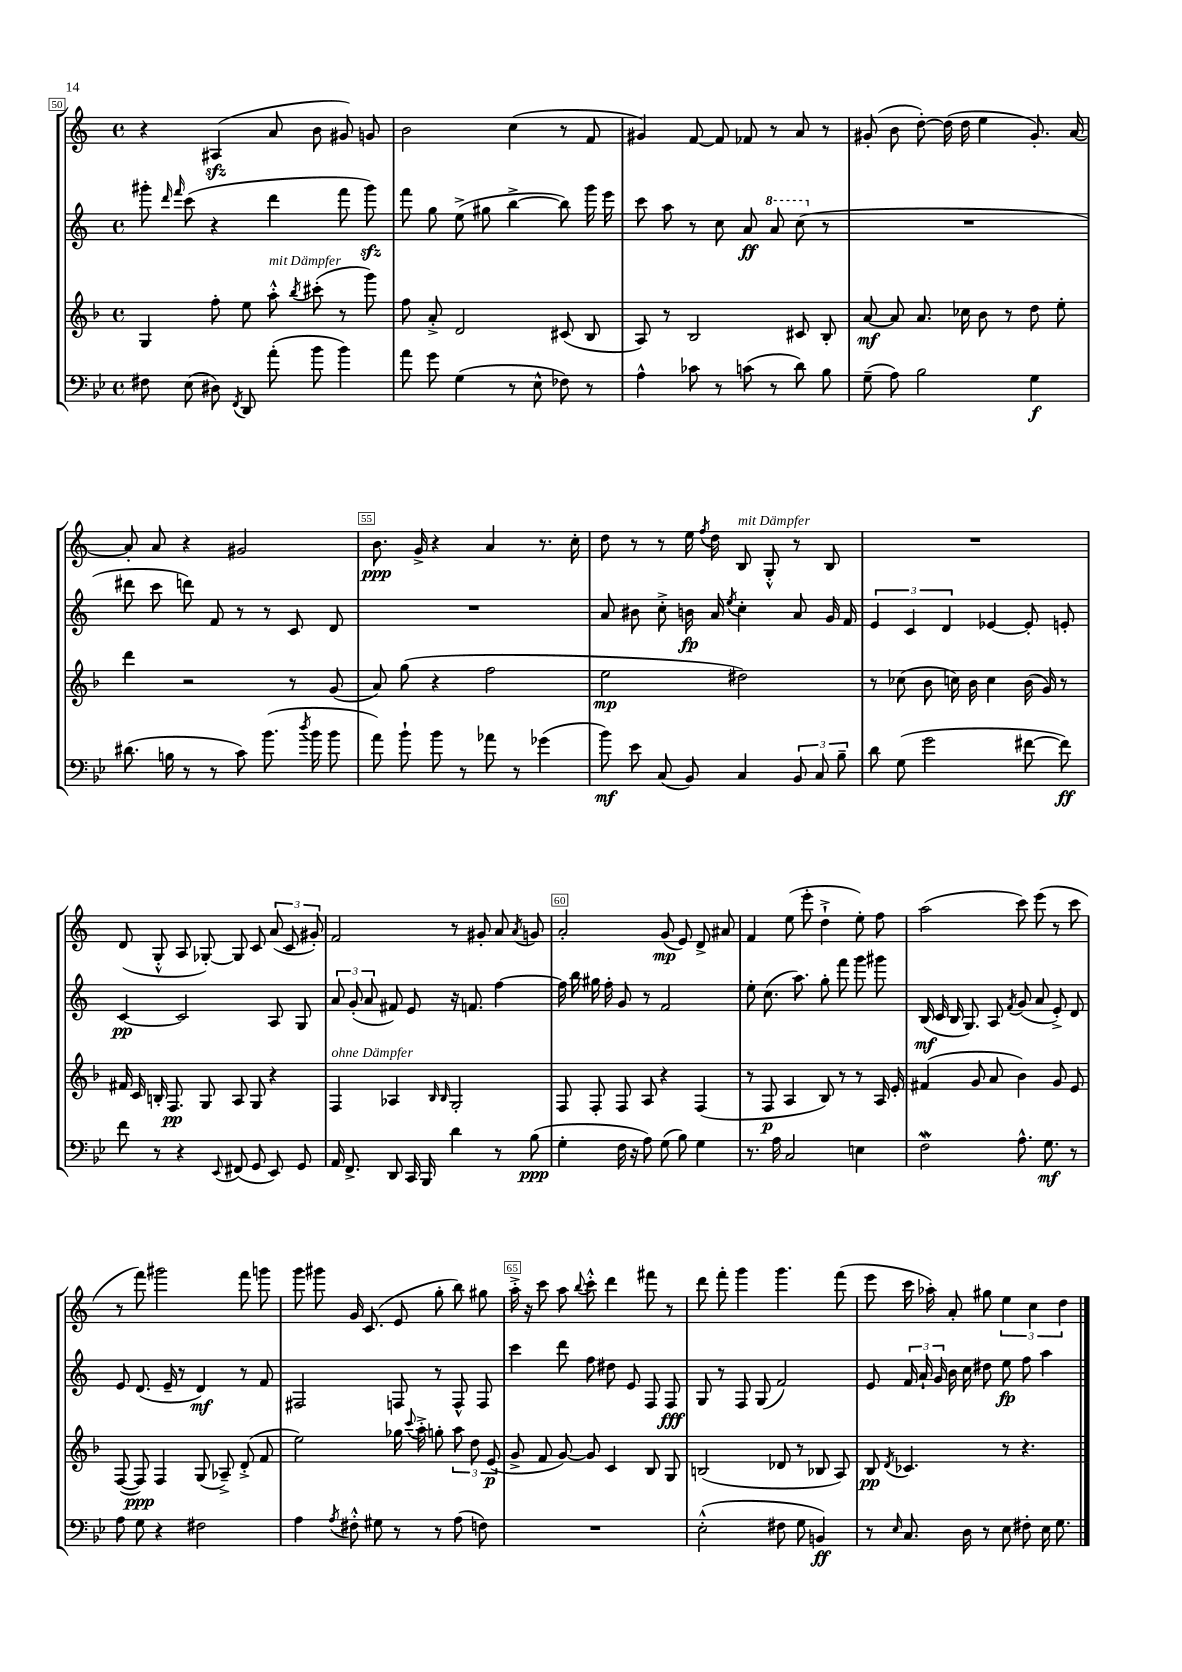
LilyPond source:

<<
\new StaffGroup <<
\new Staff = "s0" {
    \clef treble \key c \major \defaultTimeSignature \time 4/4
    \autoBeamOff r4 ais4\sfz( a'8 b'8 gis'8) g'8 |
    b'2 c''4( r8 f'8 |
    gis'4) f'8~ f'8 fes'8 r8 a'8 r8 |
    gis'8-.( b'8 d''8~-.) d''16( d''16 e''4 gis'8.-.) a'16~ |
    a'8-. a'8 r4 gis'2 |
    b'8.\ppp g'16-> r4 a'4 r8. c''16-. |
    d''8 r8 r8 e''16 \acciaccatura { f''8 } d''16 b8^\markup { \italic "mit Dämpfer" } g8-.-^ r8 b8 |
    R1 |
    d'8( g8-.-^ a8 ges8~-.) ges8 c'8 \tuplet 3/2 { a'8( c'8 gis'8-.) } |
    f'2 r8 gis'8-. a'8 \acciaccatura { a'8 } g'8 |
    a'2-. g'8\mp( e'8) d'8-> ais'8 |
    f'4 e''8( e'''8-. d''4-!-> e''8-.) f''8 |
    a''2( c'''8) e'''8( r8 c'''8 |
    r8 f'''8) gis'''2 f'''8 g'''8 |
    g'''8 gis'''8 g'16 c'8.( e'8 g''8-. b''8) gis''8 |
    a''16-.-> r16 c'''8 a''8 \appoggiatura { b''8 } c'''8-.-^ d'''4 fis'''8 r8 |
    d'''8 f'''8-. g'''4 g'''4. f'''8( |
    e'''8 c'''16 aes''16-.) a'8-. gis''8 \tuplet 3/2 { e''4 c''4 d''4 } \bar "|." |
}
\new Staff = "s1" {
    \clef treble \key c \major \defaultTimeSignature \time 4/4
    \autoBeamOff gis'''8-. \grace { d'''16 f'''16 } c'''8( r4 d'''4 f'''8 gis'''8\sfz) |
    f'''8 g''8 e''8->( gis''8 b''4~-> b''8) g'''16 e'''16 |
    c'''8 a''8 r8 c''8 a'8\ff \ottava #1 a''8 c'''8( \ottava #0 r8 |
    R1 |
    dis'''8 c'''8 d'''8) f'8 r8 r8 c'8 d'8 |
    R1 |
    a'8 bis'8 c''8-.-> b'16\fp a'16 \acciaccatura { e''8 } c''4-. a'8 g'16 f'16 |
    \tuplet 3/2 { e'4 c'4 d'4 } ees'4~ ees'8-. e'8-. |
    c'4~\pp c'2 a8 g8 |
    \tuplet 3/2 { a'8 g'8-.( a'8 } fis'8) e'8 r16 f'8. f''4~ |
    f''16 b''16 gis''16 f''16-. g'8 r8 f'2 |
    e''8-. c''8.( a''8.) g''8-. f'''8 g'''8 gis'''8 |
    b16\mf( c'16 b16 g8.) a8 \acciaccatura { f'8 } g'8( a'8 e'8-.->) d'8 |
    e'8 d'8.( e'16-- r8 d'4\mf) r8 f'8 |
    fis2 f8 r8 f8-^ f8 |
    c'''4 d'''8 f''8 dis''8 e'8 f8 f8\fff |
    g8 r8 f8 g8( f'2) |
    e'8 \tuplet 3/2 { f'16 a'16-! g'16 } b'16 c''16 dis''8 e''8\fp f''8 a''4 \bar "|." |
}
\new Staff = "s2" {
    \clef treble \key f \major \defaultTimeSignature \time 4/4
    \autoBeamOff g4 f''8-. e''8 a''8-.-^^\markup { \italic "mit Dämpfer" } \acciaccatura { bes''8 } cis'''8-.( r8 g'''8) |
    f''8 a'8-.-> d'2 cis'8( bes8 |
    a8) r8 bes2 cis'8 bes8-. |
    a'8~\mf a'8 a'8. ces''16 bes'8 r8 d''8 e''8-. |
    d'''4 r2 r8 g'8( |
    a'8) g''8( r4 f''2 |
    e''2\mp dis''2) |
    r8 ces''8( bes'8 c''16) bes'16 c''4 bes'16( g'16) r8 |
    fis'16 c'16 b16-. f8.\pp g8 a8 g8 r4 |
    f4^\markup { \italic "ohne Dämpfer" } aes4 \grace { bes16 bes16 } g2-. |
    f8 f8-. f8 a8 r4 f4( |
    r8 f8\p a4 bes8) r8 r8 a16 e'16-. |
    fis'4( g'8 a'8 bes'4) g'8 e'8 |
    f8~( f8\ppp) f4 g8( aes8--->) d'8-.->( f'8 |
    e''2) ges''16 \appoggiatura { c'''8 } a''16-.-> g''8-. \tuplet 3/2 { a''8 d''8 e'8\p( } |
    g'8-> f'8 g'8~) g'8 c'4 bes8 g8 |
    b2( des'8 r8 bes8 a8) |
    bes8\pp \acciaccatura { d'8 } ces'4. r8 r4. \bar "|." |
}
\new Staff = "s3" {
    \clef bass \key bes \major \defaultTimeSignature \time 4/4
    \autoBeamOff fis8 ees8( dis8) \acciaccatura { f,8 } d,8 a'8-.( bes'8 bes'4) |
    a'8 g'8 g4( r8 ees8-^ fes8) r8 |
    a4-^ ces'8 r8 c'8( r8 d'8) bes8 |
    g8--( a8) bes2 g4\f |
    dis'8.( b16 r8 r8 c'8) bes'8.( \acciaccatura { d''8 } bes'16 bes'8 |
    a'8) bes'8-! bes'8 r8 aes'8 r8 ges'4( |
    bes'8\mf) ees'8 c8( bes,8) c4 \tuplet 3/2 { bes,8 c8 bes8-- } |
    d'8 g8( g'2 fis'8~ fis'8\ff) |
    f'8 r8 r4 \appoggiatura { ees,8 } fis,8( g,8 ees,8) g,8 |
    a,16 f,8.-> d,8 c,16 bes,,16 d'4 r8 bes8\ppp( |
    g4-. f16 r16 a8) g8( bes8) g4 |
    r8. a16 c2 e4 |
    f2\mordent a8.-^ g8.\mf r8 |
    a8 g8 r4 fis2 |
    a4 \acciaccatura { a8 } fis8-.-^ gis8 r8 r8 a8( f8) |
    R1 |
    ees2-.-^( fis8 g8 b,4\ff) |
    r8 \grace { ees16 } c8. d16 r8 ees8 fis8-. ees16 g8. \bar "|." |
}
>>
>>
\layout { \context { \Score currentBarNumber = #50 \override BarNumber.break-visibility = ##(#f #t #t) barNumberVisibility = #(every-nth-bar-number-visible 5) \override BarNumber.stencil = #(make-stencil-boxer 0.1 0.3 ly:text-interface::print) } }
